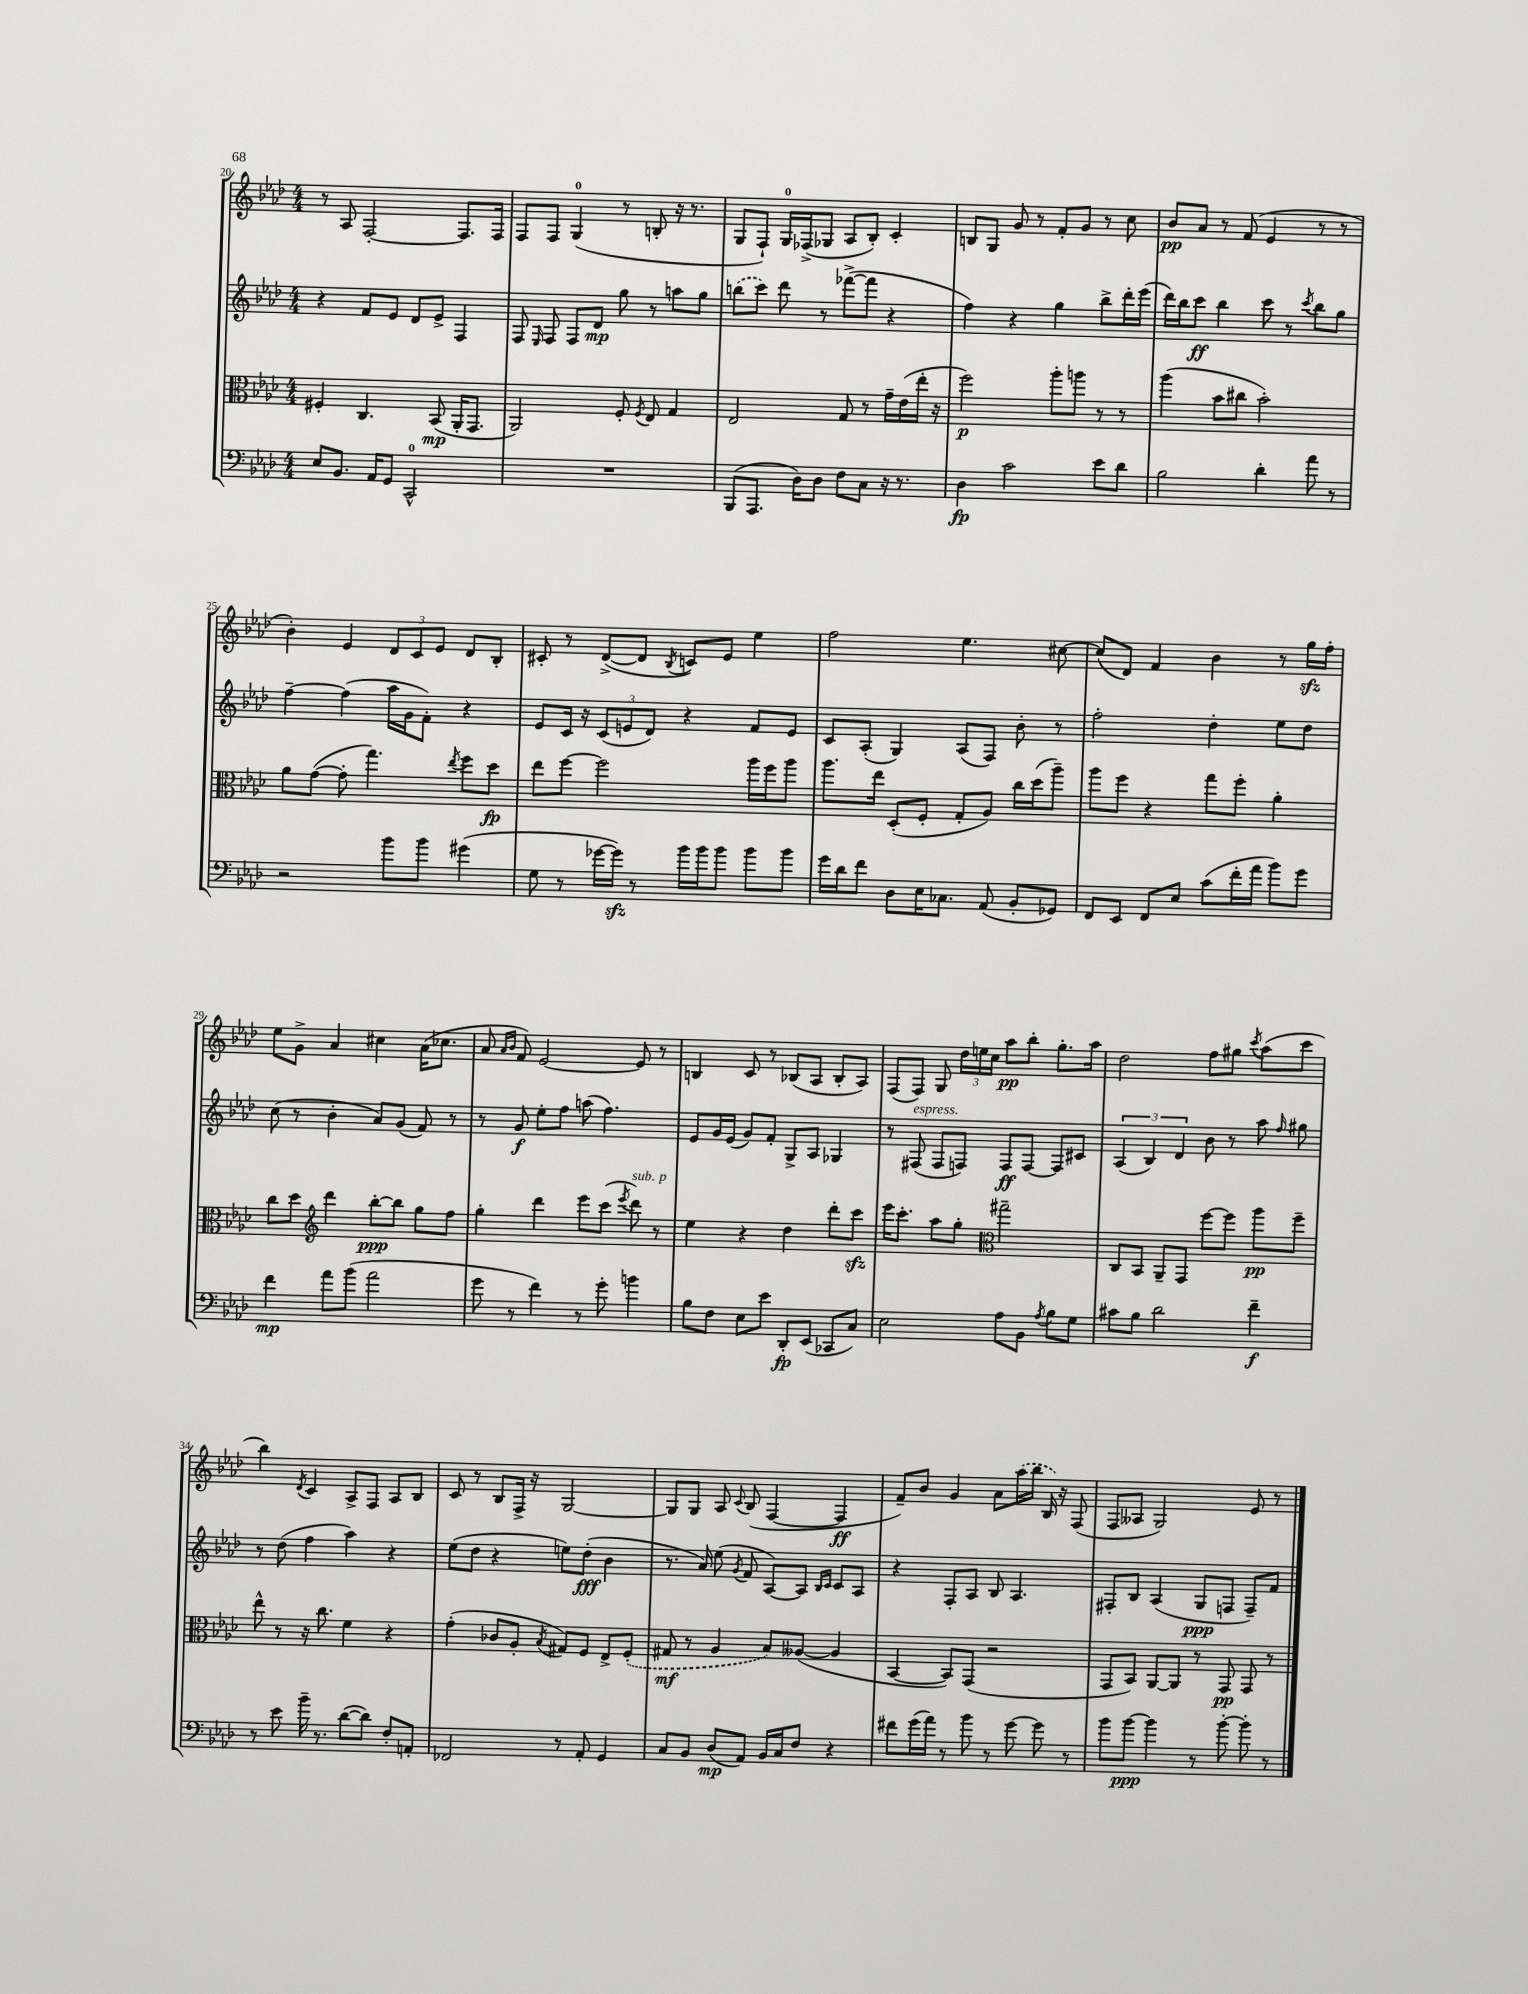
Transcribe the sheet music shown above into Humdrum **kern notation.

**kern	**kern	**kern	**kern
*staff4	*staff3	*staff2	*staff1
*clefF4	*clefC3	*clefG2	*clefG2
*k[b-e-a-d-]	*k[b-e-a-d-]	*k[b-e-a-d-]	*k[b-e-a-d-]
*M4/4	*M4/4	*M4/4	*M4/4
8E-	4F#'	4r	8r
8.BB-	.	.	8A-
.	4.C	8f	[2F'
16AA-	.	.	.
8GG	.	8e-	.
2CC^^	.	8d-	.
.	(8BB-	8e-^	.
.	16AA-'	4F	8.F]
.	8.GG	.	.
.	.	.	16F
=	=	=	=
1r	2AA-)	8F	8F
.	.	16qqE-	.
.	.	8F	8F
.	.	8F	(4G
.	.	8d-	.
.	8F'	8gg	8r
.	8qF	.	.
.	8E-	8r	8B'
.	4G	8aa	16r
.	.	.	8.r
.	.	8gg	.
=	=	=	=
(8BBB-	2E-	(8bb	8G
8.AAA-	.	8ccc)	8F`)
.	.	8ddd-	16G
16D-)	.	.	(16F-^
8D-	.	8r	8G-
8F	8G	([8fff-^	8A-
8C	8r	8fff-]	8B-')
16r	16g~	4r	4c'
8.r	(16e-	.	.
.	16ee-'	.	.
.	16r	.	.
=	=	=	=
4D-	2ff)	4ff)	8B
.	.	.	8G
2c	.	4r	8g
.	.	.	8r
.	8aa-'	4gg	8f'
.	8aa	.	8g
8e-	8r	8bb-^	8r
8d-	8r	16ddd-'	8cc
.	.	(16eee-	.
=	=	=	=
2B-	(4aa-	16ddd-)	8b-
.	.	16bb-	.
.	.	8ccc	8a-
.	8b-	4bb-	8r
.	8cc#	.	(8f
4d-'	2b-')	8ccc	4e-
.	.	8r	.
.	.	8qccc	.
8a-	.	8bb-	8r
8r	.	8gg	8r
=	=	=	=
2r	8a-	[4ff~	4b-')
.	([8g	.	.
.	8g']	(4ff]	4e-
.	4.gg)	.	.
8b-	.	16aa-	12d-
.	.	16g	.
.	.	.	12c
8b-	.	8f')	.
.	.	.	12e-
.	8qee-	.	.
(4g#	8ff	4r	8d-
.	8dd-	.	8B-'
=	=	=	=
8G	8ee-	8e-	8c#'
8r	[8ff	16c	8r
.	.	16r	.
[16g-	2ff]	(12c	([8d-^
16g-])	.	.	.
.	.	12e	.
8r	.	.	8d-]
.	.	12d-)	.
.	.	.	8qB-
16b-	.	4r	8c)
16b-	.	.	.
8b-	.	.	8e-
8b-	16aa-	8f	4ee-
.	16ff	.	.
8b-	8aa-	8e	.
=	=	=	=
16g	8.aa-	8c	2ff
16d-	.	.	.
8f	.	(8A-'	.
.	16ee-	.	.
8D-	(8D-'	4G)	.
16E-	8F'	.	.
8.C-	.	.	.
.	8G'	(8A-	4.ee-
(8AA-	8A-)	8F)	.
8BB-'	16cc	8b-'	.
.	(16dd-	.	.
8GG-)	8aa-~)	8r	[8cc#
=	=	=	=
8FF	8aa-	2ff'	(8cc#]
8EE-	8ff	.	8d-)
8FF	4r	.	4f
8E-	.	.	.
(8c	8gg	4dd-'	4b-
16f'	8ff'	.	.
16a-	.	.	.
8b-)	4a-'	8ee-	8r
8g	.	8dd-	16gg
.	.	.	16ff'
=	=	=	=
4f	8cc	(8cc	8ee-
.	8dd-	8r	8g^
*	*clefG2	*	*
8a-	4ddd-	4b-'	4a-
(8b-	.	.	.
2a-	[8bb-'	8a-)	4cc#
.	8bb-]	(8g	.
.	8gg	8f)	(16a-
.	.	.	8.cc-
.	8ff	8r	.
=	=	=	=
8g	4gg'	8r	8a-
.	.	.	16qqa-
.	.	.	16qqb-
8r	.	8g	8f)
4f)	4ddd-	8ee-'	[2e-
.	.	8ff	.
8r	8eee-	(8aa	.
8g'	(8ccc	4.ff)	.
.	8qeee-	.	.
4b	8ddd-)	.	8e-]
.	8r	.	8r
=	=	=	=
8B-	4ee-	8e-	4B
8F	.	16g	.
.	.	(16e-	.
8E-	4r	8g)	8c
8e-	.	8f'	8r
8DD-'	4dd-	8G^	(8B-
(8EE-	.	8A-	8A-
8CC-	8ddd-'	4G-	8B-'
8C)	8ccc	.	8A-)
=	=	=	=
2E-	16eee-	8r	(8F
.	8.ccc'	.	.
.	.	(8F#	8F)
.	8aa-	8F#	8G
.	8gg'	8F)	24dd-
.	.	.	24ee
.	.	.	24cc
*	*clefC3	*	*
8A-	2gg#~	8F	8aa-
8BB-	.	[8F	8bb-'
8qA-	.	.	.
8B-	.	8F]	8.gg'
8G	.	8c#	.
.	.	.	16aa-
=	=	=	=
8c#	8C	(6A-	2dd-
8B-	8BB-	.	.
.	.	6B-)	.
2d-	8AA-~	.	.
.	.	6d-	.
.	8GG	.	.
.	[8ff	8b-	8ff
.	8ff]	8r	8gg#
.	.	.	8qccc
4f~	8aa-	8aa-	(8aa-
.	.	16qqff	.
.	8ff~	8gg#	8ccc
=	=	=	=
8r	8ee-^^	8r	4bb-)
8e-	8r	(8dd-	.
.	.	.	8qd-
16b-~	16r	4ff	4c
8.r	8.cc	.	.
([8d-	4f	4aa-)	8A-^
8d-])	.	.	8F
8F'	4r	4r	8A-
8AA'	.	.	8B-
=	=	=	=
2FF-	(4g'	(8ee-	8c
.	.	8dd-	8r
.	8c-	4r	8B-
.	8A-'	.	16F^
.	.	.	16r
.	8qB-	.	.
8r	8G#)	8ee)	[2G
8AA-'	8F	(8dd-'	.
4GG	8E-^	4b-	.
.	(8F'	.	.
=	=	=	=
8C	8G#	8.r	8G]
8BB-	8r	.	8G
.	.	16a-)	.
(8D-	4A-	(8ee-	8A-
.	.	8qg	8qqc
8AA-)	.	8f	(8B-
16BB-	8B-)	[8A-)	[4F
16C	.	.	.
8F	([8A--	8A-]	.
.	.	16qqB-	.
.	.	16qqc	.
4r	4A--]	8c	4F]
.	.	8A-	.
=	=	=	=
8f#	[4BB-	4r	8f~)
(16g	.	.	8b-
16a-)	.	.	.
8r	8BB-])	8F'	4g
8b-	(8GG	8A-	.
8r	2r	8B-	8a-
[8g	.	4.A-	(16aa-
.	.	.	16bb-
8g]	.	.	16B-)
.	.	.	16r
8r	.	.	(8F
=	=	=	=
8b-	8GG	8F#'	8F
[8b-	8BB-)	8B-	8A--
4b-]	[8AA-	(4A-	2G)
.	8AA-]	.	.
8r	8r	8G	.
[8b-'	8GG	8F	.
8b-']	8GG	8F~)	8e-
8r	8r	8f	8r
==	==	==	==
*-	*-	*-	*-
